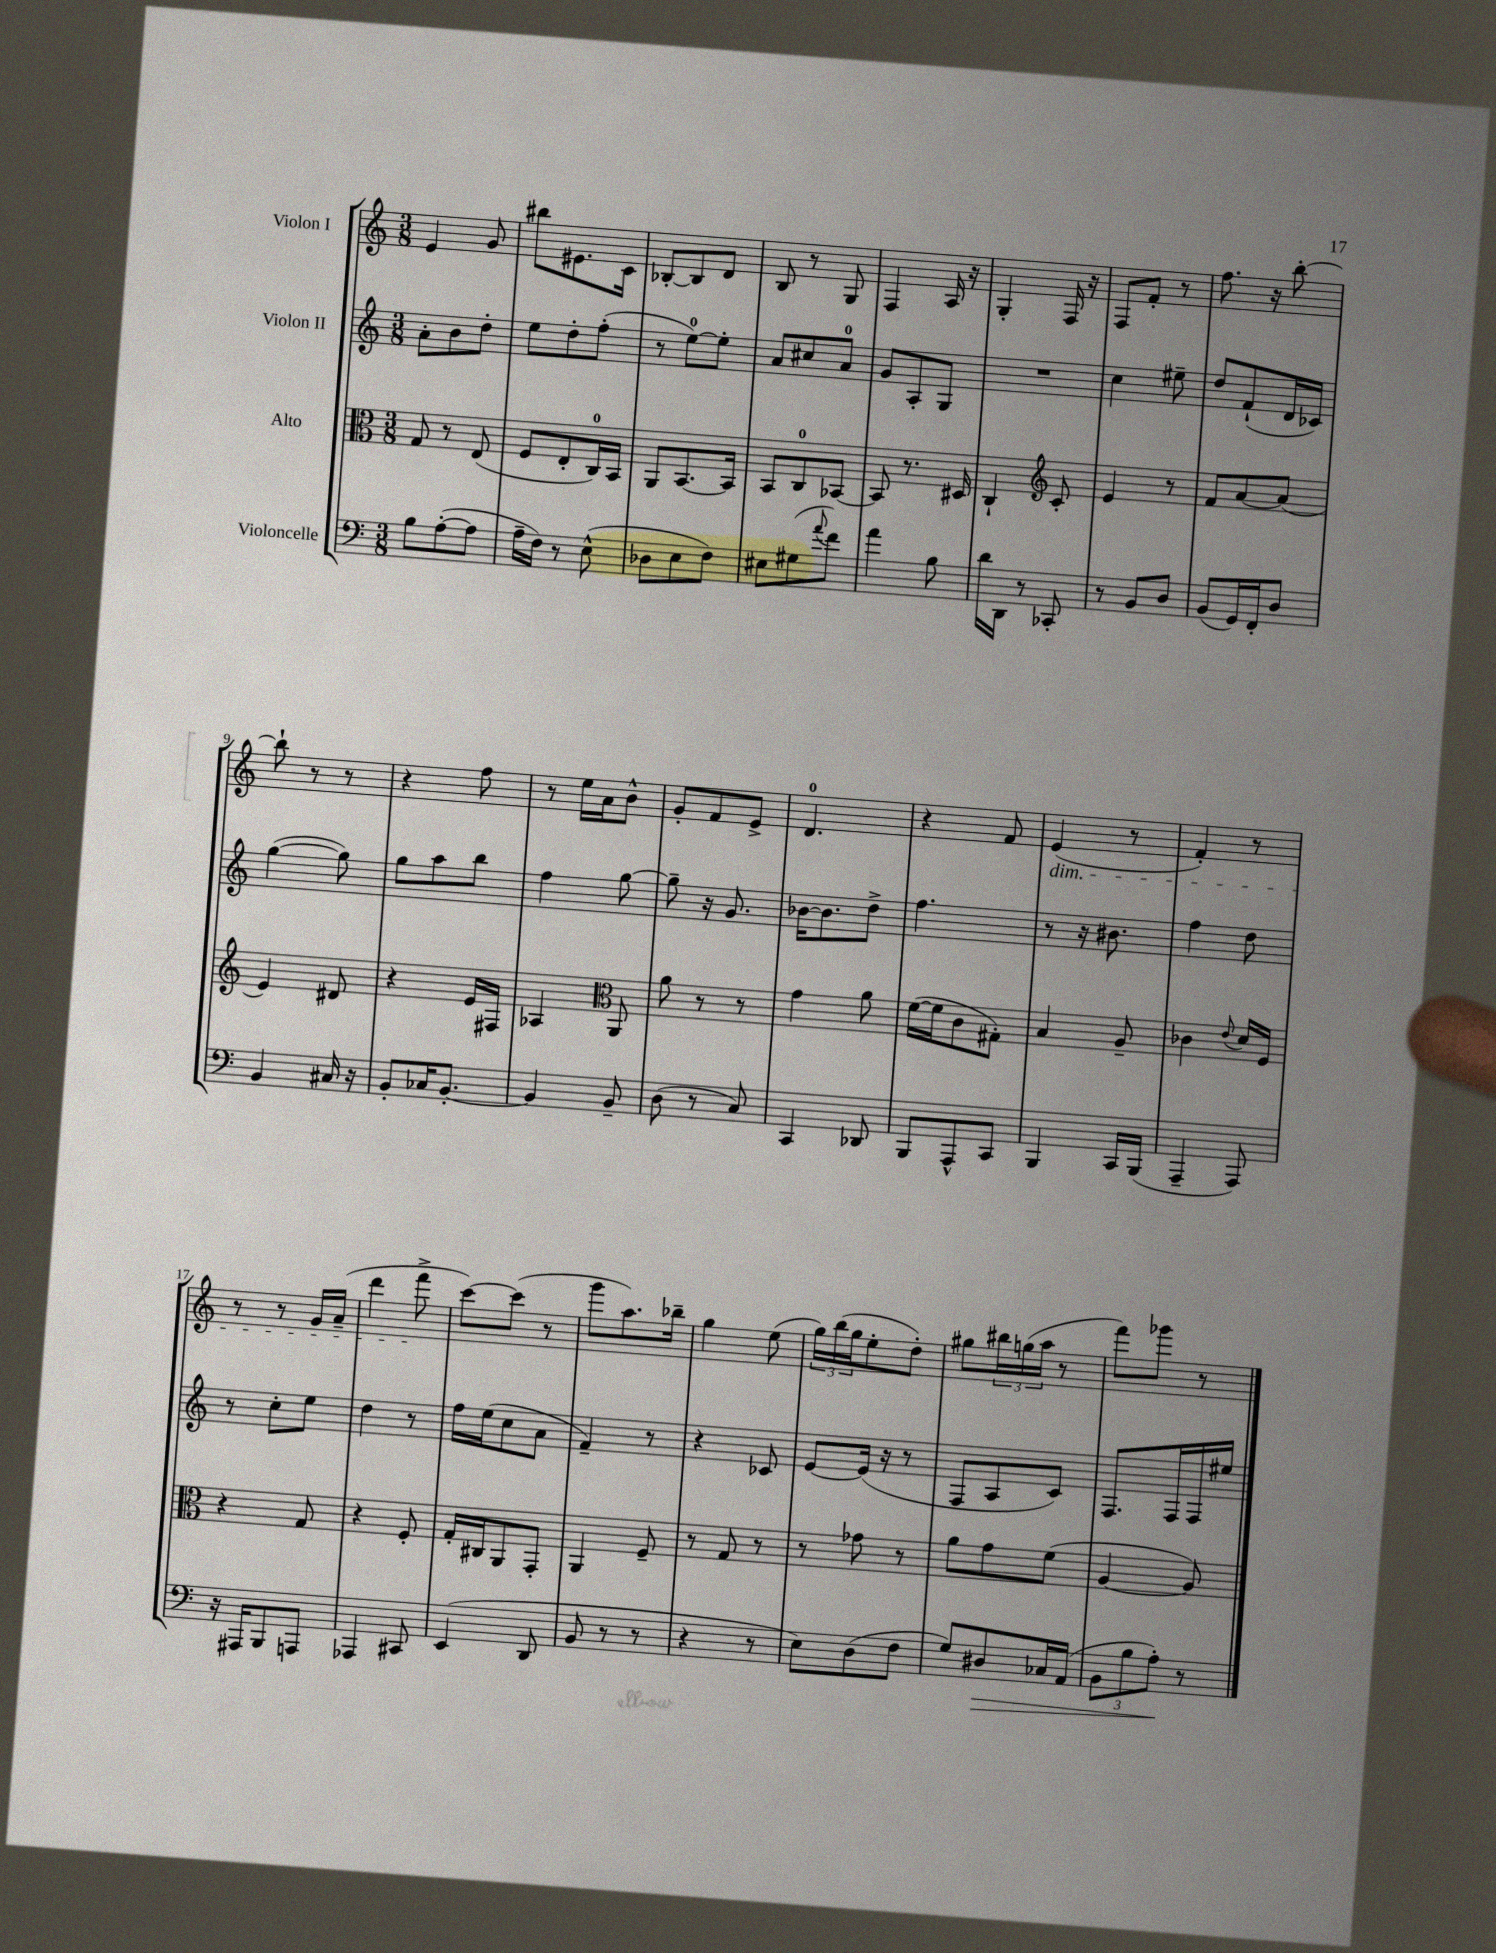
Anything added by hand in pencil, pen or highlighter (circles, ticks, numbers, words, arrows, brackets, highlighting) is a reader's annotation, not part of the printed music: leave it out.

**kern	**kern	**kern	**kern
*staff4	*staff3	*staff2	*staff1
*clefF4	*clefC3	*clefG2	*clefG2
*k[]	*k[]	*k[]	*k[]
*M3/8	*M3/8	*M3/8	*M3/8
8B	8G	8a'	4e
([8A'	8r	8b	.
8A]	(8E	8dd'	8g
=	=	=	=
16A~	8F	8ee	8bb#
16F)	.	.	.
8r	8E'	8dd'	8.e#
(8E^^	16C)	(8ff'	.
.	16BB	.	16c
=	=	=	=
8D-	8AA	8r	[8B-'
8E	[8.BB	[8ee)	8B-]
8F)	.	8ee']	8d
.	16BB]	.	.
=	=	=	=
8E#	8BB	8a	8B
(8G#	8C	8cc#	8r
8qqa	.	.	.
8f)	[8BB-	8a	8G
=	=	=	=
4a	8BB-]	8g	4F
.	8.r	8A'	.
8B	.	8G	16A
.	16D#	.	16r
=	=	=	=
16d	4C`	4.r	4G'
16DD	.	.	.
8r	.	.	.
*	*clefG2	*	*
8CC-'	8c'	.	16F
.	.	.	16r
=	=	=	=
8r	4e	4cc	8F
8BB	.	.	8f'
8D	8r	8ee#~	8r
=	=	=	=
(8BB	8f	8dd	8.ff
16GG)	[8a	(8f`	.
16FF'	.	.	16r
8D	(8a]	16d	[8bb'
.	.	16c-)	.
=	=	=	=
4BB	4e)	([4gg	8bb`]
.	.	.	8r
16C#	8d#	8gg])	8r
16r	.	.	.
=	=	=	=
8BB'	4r	8gg	4r
16C-	.	8aa	.
[8.BB'	.	.	.
.	16e	8bb	8ff
.	16F#	.	.
=	=	=	=
4BB]	4A-	4ff	8r
.	.	.	16ee
.	.	.	16a
*	*clefC3	*	*
8BB~	8AA	[8gg	8b^^
=	=	=	=
(8D	8a	8gg~]	8g'
8r	8r	16r	8f
.	.	8.g	.
8C)	8r	.	8e^
=	=	=	=
4CC	4g	[16b-	4.d
.	.	8.b-]	.
8DD-	8a	8dd^	.
=	=	=	=
8BBB	([16f	4.ff	4r
.	16f]	.	.
8AAA^^	8c	.	.
8CC	8G#')	.	8f
=	=	=	=
4BBB	4B	8r	(4e
.	.	16r	.
.	.	8.b#	.
16CC	8A~	.	8r
(16BBB	.	.	.
=	=	=	=
4AAA~	4c-	4ff	4f')
.	8qqe	.	.
8AAA)	16d	8dd	8r
.	16F	.	.
=	=	=	=
16r	4r	8r	8r
16AAA#	.	.	.
8BBB	.	8cc'	8r
8AAA	8G	8ee	16g
.	.	.	(16a~
=	=	=	=
4AAA-	4r	4dd	4ddd
8CC#	8F'	8r	8fff^
=	=	=	=
(4EE	16G'	16ff	[8ccc)
.	16C#	(16ee	.
.	8AA	8cc	(8ccc]
8DD	8GG'	8a	8r
=	=	=	=
8BB	4AA	4f~)	8ggg
8r	.	.	8.aa)
8r	8F~	8r	.
.	.	.	16bb-~
=	=	=	=
4r	8r	4r	4gg
.	8G	.	.
8r	8r	8c-	(8ee
=	=	=	=
8E)	8r	[8e	24gg)
.	.	.	(24bb
.	.	.	24gg
(8D	8g-	(16e]	8ee'
.	.	16r	.
8F	8r	8r	8dd')
=	=	=	=
8G)	8a	8F	8gg#
8D#	8g	8A	24bb#
.	.	.	(24gg
.	.	.	24aa
16C-	(8f	8c)	8r
(16AA	.	.	.
=	=	=	=
12BB	[4A	8.F	8fff)
12B	.	.	.
.	.	.	8ggg-
12A')	.	.	.
.	.	16F	.
8r	8A])	16F	8r
.	.	16ee#	.
==	==	==	==
*-	*-	*-	*-
